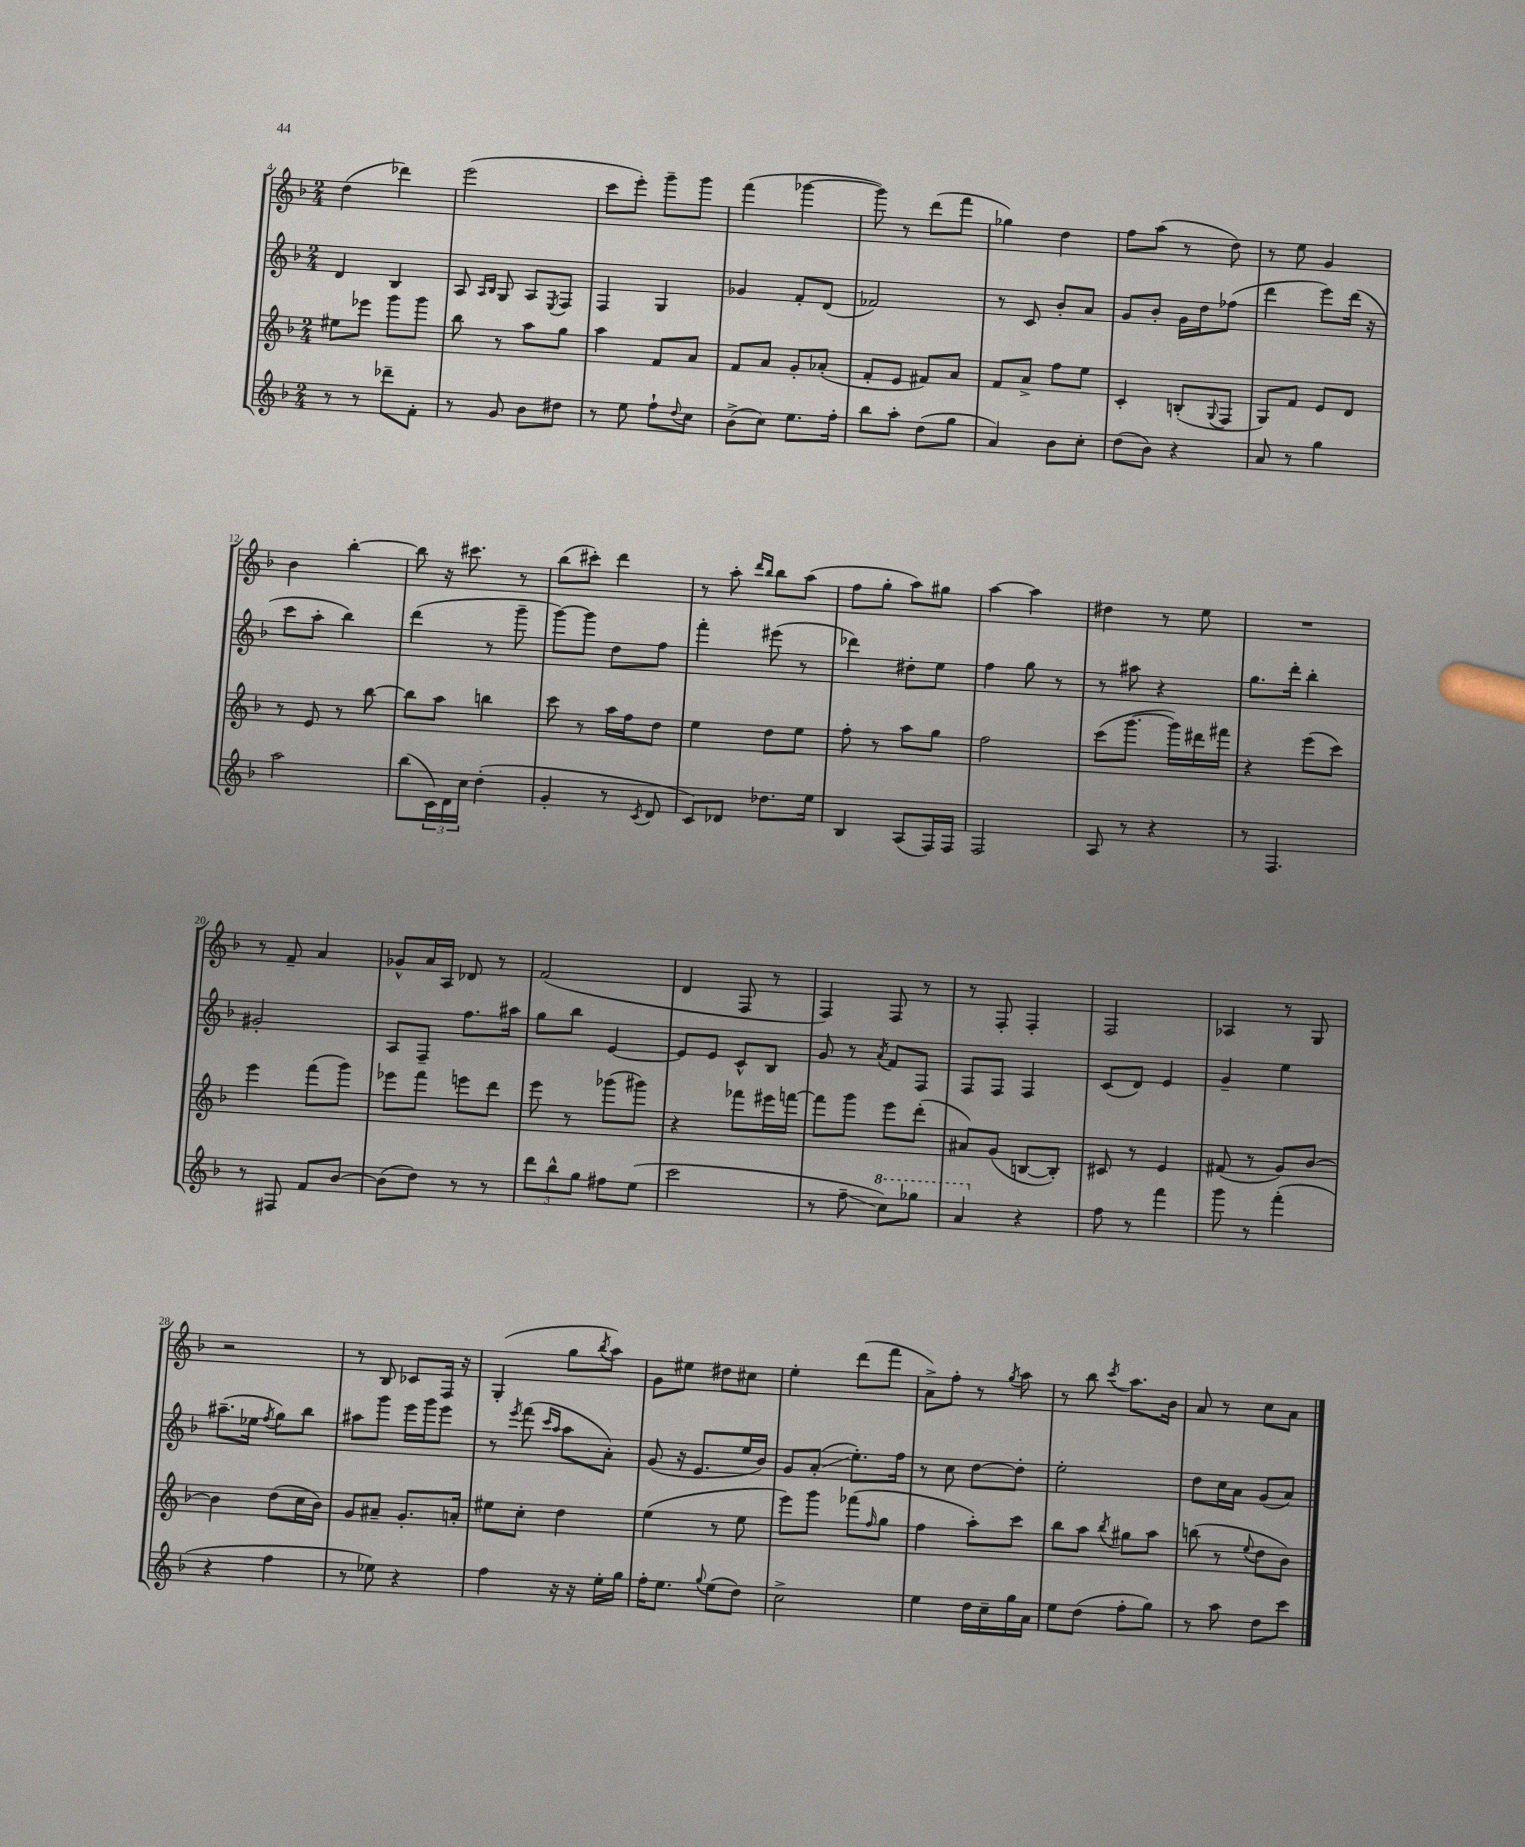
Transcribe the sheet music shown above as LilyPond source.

<<
\new StaffGroup <<
\new Staff = "s0" {
    \clef treble \key f \major \numericTimeSignature \time 2/4
    d''4( des'''4) |
    e'''2( |
    c'''8 e'''8-.) g'''8-- g'''8 |
    f'''4( ges'''4~ |
    ges'''8) r8 d'''8( f'''8 |
    ges''4) d''4 |
    f''8 a''8( r8 d''8) |
    r8 e''8 g'4 |
    bes'4 bes''4~-. |
    bes''8 r16 cis'''8. r8 |
    bes''8( cis'''8-.) d'''4 |
    r8 a''8-. \grace { d'''16 bes''16 } bes''8 a''8( |
    f''8 g''8-. a''8) gis''8 |
    a''4~ a''4 |
    dis''4 r8 e''8 |
    R2 |
    r8 f'8-- a'4 |
    ges'8-^ a'16 a16 des'8 r8 |
    f'2( |
    d'4 f8 r8 |
    f4) f8 r8 |
    r8 f8-. f4-. |
    f2 |
    aes4 r8 g8 |
    r2 |
    r8 bes8 ces'8 f16 r16 |
    g4-.( g''8 \acciaccatura { bes''8 } a''8) |
    g'8 eis''8 dis''8 cis''8 |
    e''4-. d'''8( f'''8 |
    a'8->) f''8-. r8 \acciaccatura { g''8 } a''8 |
    r8 bes''8 \acciaccatura { c'''8 } a''8. bes'16 |
    a'8 r8 c''8 a'8 \bar "|." |
}
\new Staff = "s1" {
    \clef treble \key f \major \numericTimeSignature \time 2/4
    d'4 bes4 |
    a8 \grace { a16 bes16 } g8 a8 \acciaccatura { e8 } f8 |
    f4 g4 |
    ges'4 f'8-. d'8( |
    fes'2) |
    r8 c'8 bes'8-. a'8 |
    g'8 bes'8-. g'16 d''16 fes''8( |
    d'''4 e'''8) d'''16( r16 |
    c'''8 a''8-. bes''4) |
    d'''4( r8 g'''8-- |
    g'''8~) g'''8 d''8 f''8 |
    f'''4-. eis'''8( r8 |
    des'''4) dis''8-. e''8 |
    f''4 g''8 r8 |
    r8 ais''8 r4 |
    g''8. d'''16-. bes''4-. |
    gis'2-. |
    a8 f8-- f''8. ais''16 |
    g''8 bes''8 e'4~ |
    e'8 e'8 c'8-^ bes8 |
    g'8 r8 \acciaccatura { a'8 } f'8 f8 |
    f8 f8 f4 |
    c'8( d'8) e'4 |
    g'4-- e''4 |
    ais''8.--( ees''16 \acciaccatura { f''8 } g''8) bes''8 |
    ais''8 g'''8 e'''16 g'''16 e'''8 |
    r8 \acciaccatura { e'''8 } f'''8( \grace { c'''16 a''16 } a''8 a'8-.) |
    g'8( r16 e'8. e''16 bes'16) |
    g'8 a'8-.\glissando( e''8.-.) f''16 |
    r8 c''8 d''8~ d''8-. |
    e''2-. |
    d''8 c''16 a'16 g'8( a'8) \bar "|." |
}
\new Staff = "s2" {
    \clef treble \key f \major \numericTimeSignature \time 2/4
    eis''8 ees'''8 g'''8 g'''8 |
    bes''8 r8 a''8 g''8 |
    a''4 f'8 a'8 |
    f'8 a'8 g'8-. aes'8-.( |
    f'8-. e'8 fis'8) a'8 |
    f'8 a'8-> f''8 e''8 |
    c'4-. b8-.( \appoggiatura { g8 } f8 |
    g8) f'8 e'8 d'8 |
    r8 e'8 r8 bes''8~ |
    bes''8 a''8 b''4 |
    c'''8 r8 a''16 f''16 d''8 |
    e''4 d''8 e''8 |
    f''8-. r8 a''8 g''8 |
    f''2 |
    c'''8( g'''8.~ g'''16) dis'''16 fis'''16 |
    r4 e'''8( c'''8) |
    e'''4 f'''8( g'''8) |
    ees'''8 f'''8 e'''8 d'''8 |
    e'''8 r8 ges'''8( gis'''8) |
    r4 fes'''8 eis'''16 f'''16~ |
    f'''8 g'''8 e'''8 d'''8-.( |
    ais'8) g'8( b8~ b8-.) |
    cis'8 r8 e'4 |
    fis'8( r8 g'8) bes'8~ |
    bes'4 d''8( c''16 bes'16) |
    g'8 ais'8-- g'8.-. a'16-. |
    eis''8 c''8-. d''4 |
    e''4( r8 e''8 |
    e'''8) g'''8 fes'''8( \grace { f''16 } g''8 |
    f''4 a''8-.) c'''8 |
    bes''8 a''8 \acciaccatura { bes''8 } gis''8 a''8 |
    b''8( r8 \appoggiatura { e''8 } d''8 bes'8) \bar "|." |
}
\new Staff = "s3" {
    \clef treble \key f \major \numericTimeSignature \time 2/4
    r8 r8 des'''8-- f'8-. |
    r8 g'8 bes'8 dis''8 |
    r8 e''8 f''8-! \appoggiatura { d''8 } c''8 |
    bes'8->( c''8) e''8. f''16-. |
    bes''8 a''8-. d''8( g''8 |
    a'4) bes'8 c''8-. |
    d''8( bes'8) r4 |
    a'8 r8 g''4 |
    a''2 |
    bes''8( \tuplet 3/2 { c'16) d'16 c''16 } d''4-.( |
    g'4-. r8 \acciaccatura { c'8 } d'8 |
    c'8) des'8 des''8. e''16 |
    bes4 a8( f16) f16 |
    f2 |
    a8 r8 r4 |
    r8 f4. |
    r8 fis8 f'8 bes'8~ |
    bes'8( d''8) r8 r8 |
    \tuplet 3/2 { d'''8 bes''8-^ g''8 } fis''8 e''8( |
    c'''2 |
    r8 f''8--\glissando \ottava #1 c'''8) ges'''8 |
    a''4 \ottava #0 r4 |
    f''8 r8 f'''4 |
    g'''8 r8 f'''4-.( |
    r4 f''4 |
    r8 ees''8) r4 |
    f''4 r16 r16 e''16-. g''16 |
    f''16-. e''8. \appoggiatura { g''8 } e''8( d''8) |
    c''2-> |
    e''4 d''16 c''16-- g''16 a'16 |
    e''8 d''8( f''8-. g''8) |
    r8 a''8 d''8 c'''8 \bar "|." |
}
>>
>>
\layout { \context { \Score currentBarNumber = #4 } }
